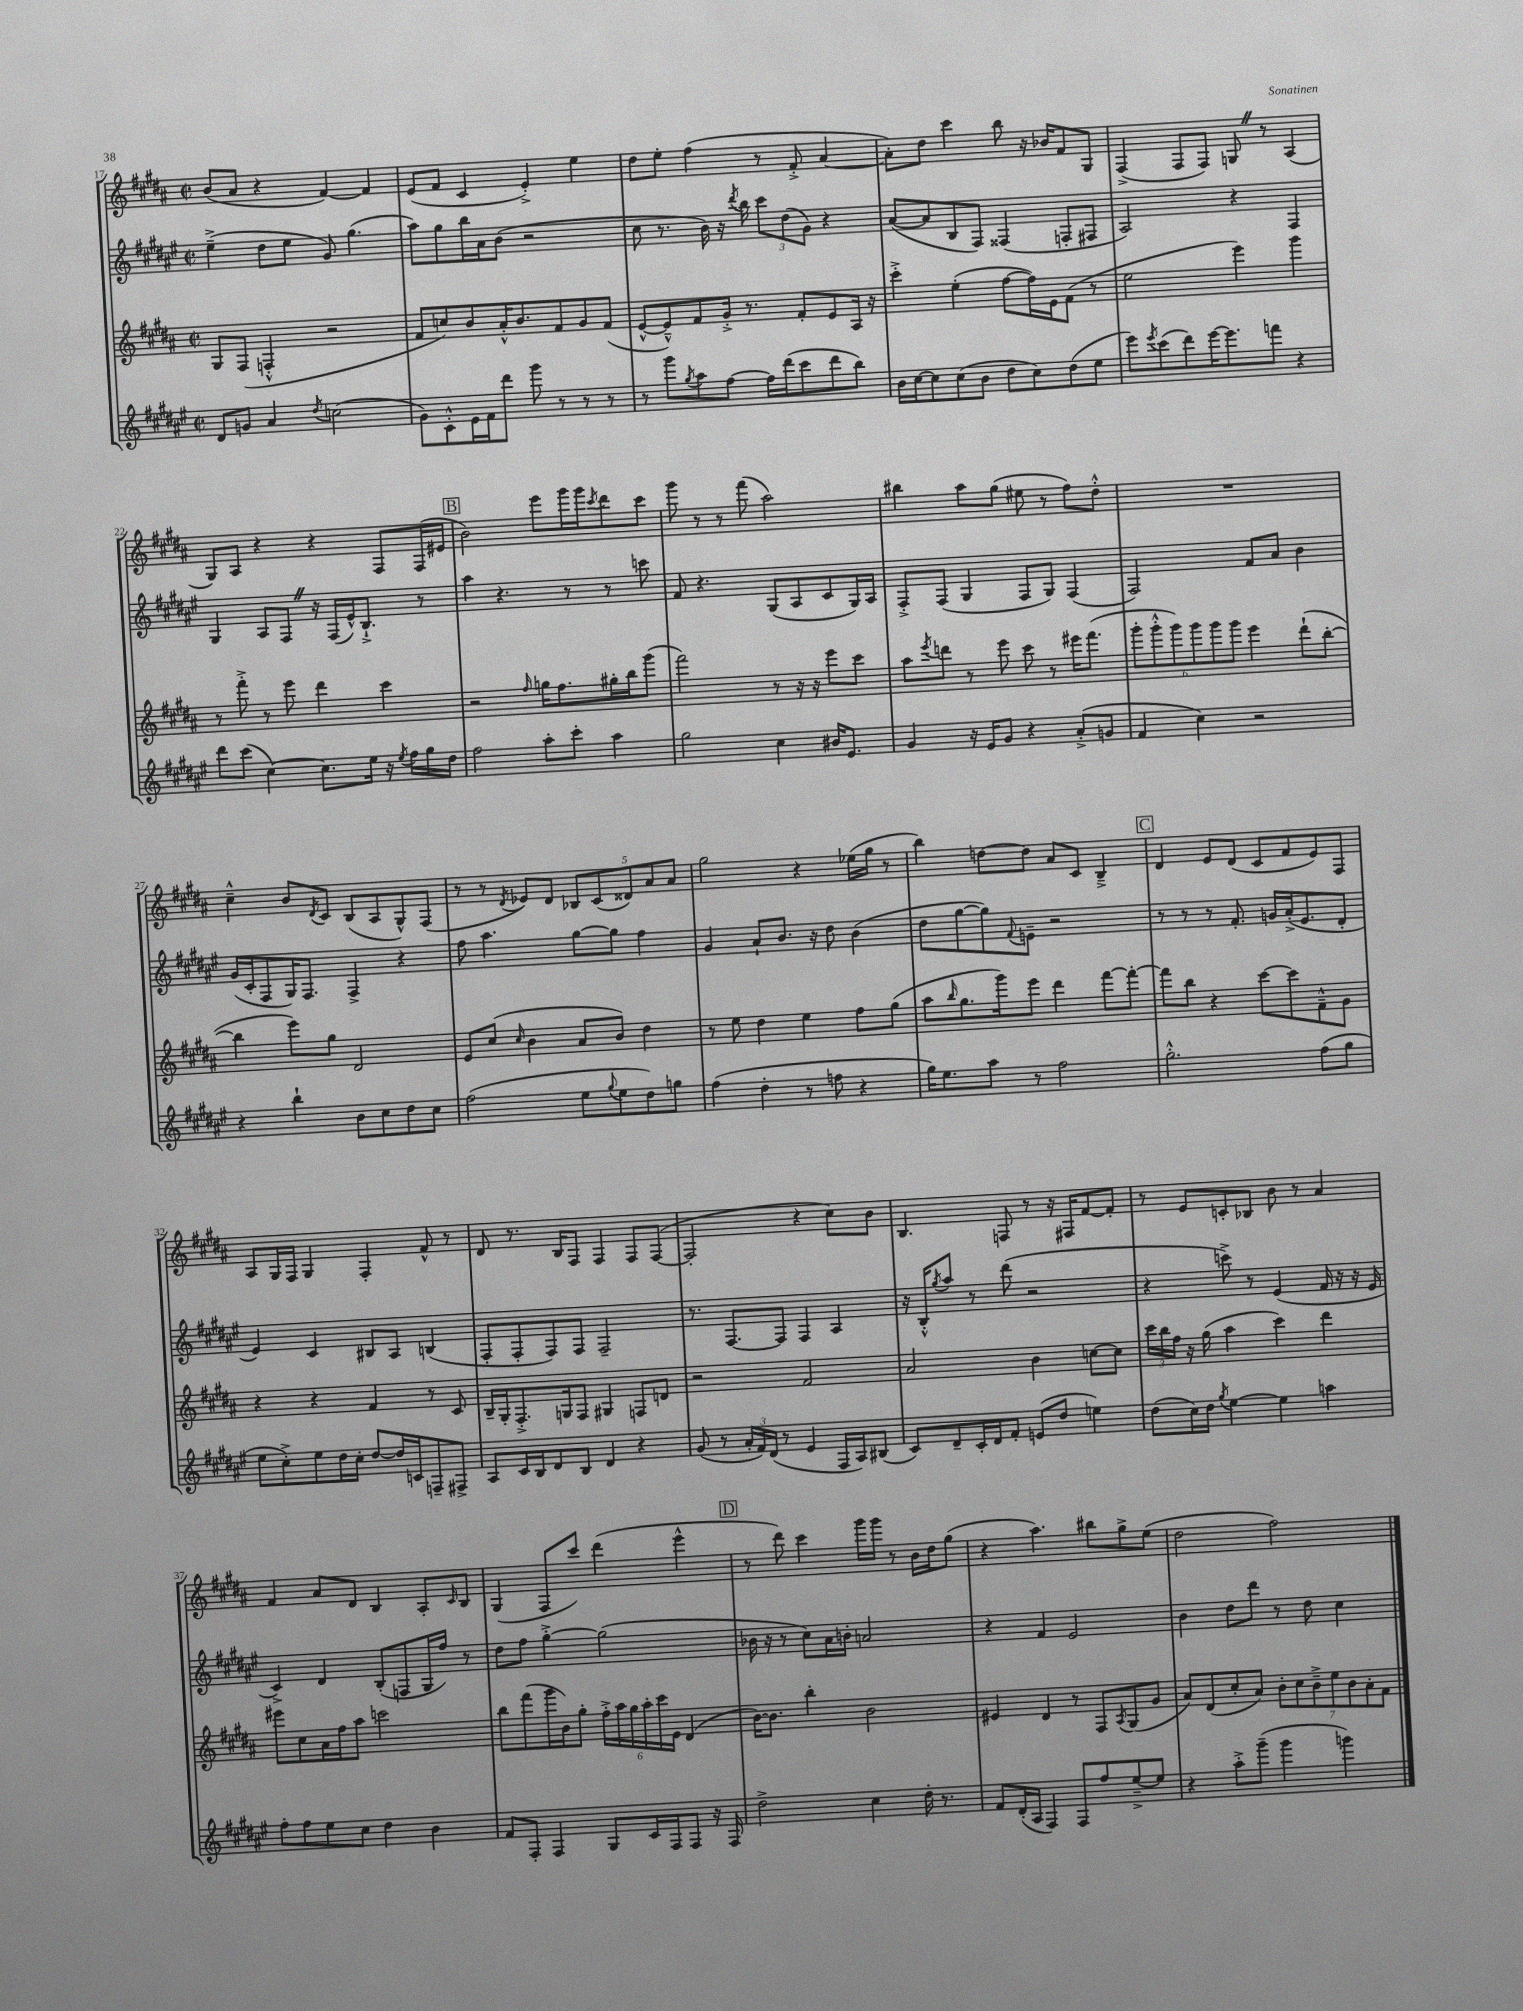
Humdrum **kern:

**kern	**kern	**kern	**kern
*staff4	*staff3	*staff2	*staff1
*clefG2	*clefG2	*clefG2	*clefG2
*k[f#c#g#d#a#e#]	*k[f#c#g#d#a#]	*k[f#c#g#d#a#e#]	*k[f#c#g#d#a#]
*M2/2	*M2/2	*M2/2	*M2/2
*met(c|)	*met(c|)	*met(c|)	*met(c|)
8d#	8G#	(4ee#~^	(8b
8g	(8F#	.	8a#
4a#	4F'^^	8dd#	4r
.	.	8ee#	.
8qdd#	.	.	.
(2cc	2r	8g#)	[4f#)
.	.	(4.gg#	.
.	.	.	4f#]
=	=	=	=
8g#)	8f#	8aa#)	(8e
8c#'^^	8cc)	8gg#	8f#
16e#	8b	16bb	4c#
16f#	.	16a#	.
8ddd#	16a#'^^	(8b	.
.	8.b	.	.
8ggg#	.	2r	4e'^)
8r	8f#	.	.
8r	8g#	.	4ee
8r	(8f#	.	.
=	=	=	=
8r	[8e^^	8cc#	8dd#
8ggg#	8e~^^])	8.r	8ee'
8qgg#	.	.	.
8aa#	8f#	.	(4ff#
.	.	16b)	.
[8ff#	16g#'^	16r	.
.	.	8qddd#	.
.	8.r	16bb	.
16ff#]	.	12ccc#	8r
(16ddd#	.	.	.
.	.	(12dd#	.
8ccc#	8f#'	.	8f#'^
.	.	12g#)	.
8ddd#	8e	4r	[4a#
8bb)	16A#	.	.
.	16r	.	.
=	=	=	=
16b	4ccc#'^	([8a#	8a#'])
[16cc#	.	.	.
8cc#]	.	8a#]	8dd#
(8cc#	(4ee'	8B	4ccc#
8b	.	8F#)	.
8dd#	[8ff#	(4F##	8bb
8cc#)	16ff#])	.	16r
.	16e	.	16b-
(8dd#	(8f#	8F'	8f#
8ee#	8r	8F#	8G#
=	=	=	=
8eee#)	2ee	2A#)	(4F#^
8qeee#	.	.	.
(8ccc#	.	.	.
8ddd#)	.	.	8F#
[16eee#	.	.	8F#)
8.eee#]	.	.	.
.	4eee)	4r	8G
8fff	.	.	8r
4r	4ggg#	4F#	(4A#
=	=	=	=
8ddd#	8r	4G#	8G#)
(8ccc#	8fff#'^	.	8A#
[4cc#)	8r	8A#	4r
.	8eee	8F#	.
8.cc#]	4ddd#	16r	4r
.	.	(16F#	.
.	.	16e#^^)	.
16ee#	.	8.B`^	.
16r	4ccc#	.	8F#
8qee#	.	.	.
16ff#	.	.	.
16gg#	.	8r	(16F#
16dd#	.	.	16e#
=	=	=	=
2ff#	2r	4aa#	2b)
.	.	4.r	.
.	16qqff#	.	.
8aa#'	16gg	.	8eee
.	8.ff#	.	.
8ccc#'	.	8r	16ggg#
.	.	.	16ggg#
.	.	.	8qccc#
4aa#	16gg#'	8r	8ddd#
.	16bb	.	.
.	(8ggg#	8ccc	8ccc#
=	=	=	=
2gg#	2fff#)	8f#	8ggg#
.	.	4.r	8r
.	.	.	8r
.	.	.	(8fff#
4cc#	8r	(8G#	2aa#)
.	16r	8A#	.
.	16r	.	.
16b#	8eee	8c#	.
8.e#	.	.	.
.	8ccc#	16G#)	.
.	.	16A#	.
=	=	=	=
4g#	8aa#	8F#'^	4bb#
.	8qeee	.	.
.	8ddd	(8F#	.
16r	8r	4G#	8aa#
16e#	.	.	.
8g#	8eee	.	(8gg#
4r	8ccc#	8F#	8ee#
.	8r	8G#)	8r
(8a#'^	16eee#	(4F#	8ff#)
.	(8.fff#	.	.
8g	.	.	8dd#'^^
=	=	=	=
4f#	12ggg#'	2F#)	1r
.	12ggg#'^^	.	.
.	12ggg#)	.	.
4cc#)	12ggg#	.	.
.	12ggg#	.	.
.	12ggg#	.	.
2r	4eee	8f#	.
.	.	8a#	.
.	(8ddd#`	4b	.
.	[8bb'	.	.
=	=	=	=
4r	4bb]	(16g#	4cc#~^^
.	.	16c#'	.
.	.	8F#	.
4bb`	8eee)	16G#)	8b
.	.	8.F#	.
.	.	.	8qd#
.	8gg#	.	8c#
8b	2d#	4F#^	(8B
8cc#	.	.	8A#
8dd#	.	4r	8G#^^)
8cc#	.	.	(8F#
=	=	=	=
(2ff#	8e	8ff#	8r
.	(8cc#	4.aa#	8r
.	16qqcc#	.	8qd#
.	4b	.	8e-)
.	.	.	8d#
8ee#	8a#	[8gg#	10B-
.	.	.	(10c#
8qqgg#	.	.	.
8ee#	8b)	8gg#]	.
.	.	.	10d##)
8dd#)	4dd#	4ff#	.
.	.	.	10a#
8gg	.	.	.
.	.	.	10a#
=	=	=	=
(4ff#	8r	4g#	2gg#
.	8ee	.	.
4dd#'	4dd#	8a#`	.
.	.	8.b	.
8r	4ee	.	4r
.	.	16r	.
8ff	.	8dd#	.
4r	8ff#	(4b	(16ee-
.	.	.	16gg#
.	(8gg#	.	8r
=	=	=	=
16gg#)	8aa#	8dd#	4bb)
8.ee#	.	.	.
.	16qqbb	.	.
.	8.gg#	[8gg#	.
8aa#	.	8gg#])	[8dd
.	16ggg#)	.	.
.	.	8qqf#	.
8r	8eee	8e~	8dd]
2ff#	4ddd#	2r	8a#
.	.	.	8c#
.	[8fff#	.	4B~^
.	8fff#'_	.	.
=	=	=	=
2.gg#'^^	8fff#]	8r	4d#
.	8bb	8r	.
.	4r	8r	8e
.	.	8.f#'	(8d#
.	[8ccc#	.	8c#
.	.	16g	.
.	8ccc#]	(16a#'^	8f#
.	.	8.e#	.
(8ff#	8f#~^^	.	8e)
8gg#	8g#	8d#'	8F#
=	=	=	=
8ee#	4r	4e#)	8A#
8cc#'^)	.	.	16G#
.	.	.	16F#
8ee#	4r	4c#	4G#
16dd#	.	.	.
16cc#'	.	.	.
[8dd#	4f#	8B#	4F#'
16dd#]	.	8A#	.
16c	.	.	.
8F~	8r	(4B	8f#^^
8F#^	8c#	.	8r
=	=	=	=
8A#	16B~	8F#'	8d#
.	16G#'	.	.
16c#	8.F#'^	8F#'	8.r
16B	.	.	.
8d#	.	8F#)	.
.	16G	.	16B
8B	8F#	8F#	8F#
4d#	4G#	2F#~	4F#
4r	8F	.	8F#
.	8d	.	([8F#
=	=	=	=
(8g#	2r	8.r	2F#']
8r	.	.	.
.	.	[8.F#	.
24a#'	.	.	.
24f#)	.	.	.
(24d#	.	.	.
8r	.	8F#]	.
4e#	2f#	4F#	4r
16F#	.	4A#	8cc#)
16A#)	.	.	.
(8B#	.	.	8b
=	=	=	=
8c#)	2a#	16r	4.B
.	.	16B'^^	.
.	.	8qgg#	.
8d#~	.	8aa#	.
16c#'	.	8r	.
16d#	.	.	.
8f#'	.	(8ddd#	8F
(8e	4b	2r	8r
8dd#	.	.	16r
.	.	.	16F#
4ee)	[8cc	.	[8f#
.	8cc]	.	8f#']
=	=	=	=
(8dd#	24ccc#	4r	8r
.	24bb	.	.
.	24ff#	.	.
16cc#)	16r	.	8e
16dd#	(16gg#	.	.
8qgg#	.	.	.
[4ee#	4aa#	8ccc^)	8c'
.	.	8r	8B-
4ee#]	4ccc#)	(4e#	8b
.	.	.	8r
4aa	4ddd#	16f#	4a#
.	.	16r	.
.	.	16r	.
.	.	16e#	.
=	=	=	=
8ff#'	8eee#	4c#^)	4f#
8ff#	8cc#	.	.
8ee#	16a#	4d#	8a#
.	16ff#	.	.
8cc#	8aa#	.	8d#
4dd#	2ccc	(8B'	4B
.	.	8F	.
4b	.	16G#	8A#'
.	.	16ff#)	.
.	.	.	16qqc#
.	.	8r	8B
=	=	=	=
8f#	8bb	8dd#	(4G#
8F#'	(8fff#	8ff#	.
4F#	16ggg#	[4gg#'^	8F#
.	16b)	.	.
.	8gg#'	.	8ccc#)
8G#	24ff#'^	(2gg#]	(4ddd#
.	24aa#	.	.
.	24gg#	.	.
16c#	24aa#'	.	.
.	24ccc#	.	.
16F#	.	.	.
.	24e	.	.
8F#	(4d#	.	4eee^^
16r	.	.	.
16F#	.	.	.
=	=	=	=
2dd#^	[16b)	16b-	8r
.	8.b]	16r	.
.	.	8r	8ddd#)
.	4bb'	8cc#)	4ccc#
.	.	16a#	.
.	.	16b'	.
4cc#	2b	2a	16ggg#
.	.	.	16ggg#
.	.	.	8r
16dd#'	.	.	16b
8.r	.	.	16dd#
.	.	.	(8gg#
=	=	=	=
8f#	4e#	4r	4r
(16d#'	.	.	.
16A#	.	.	.
4F#)	4d#	4f#	4.aa#)
8F#	8r	2e#	.
8ff#	8F#	.	8bb#
.	8qA#	.	.
[8ee#~^	(8G#	.	8gg#^
8ee#]	8g#	.	(8ee
=	=	=	=
4r	8a#)	4b	2dd#
.	(8d#	.	.
8aa#'^	8cc#'	8dd#	.
(8ggg#~	8a#)	8ddd#	.
4ggg#	14b'	8r	2ff#)
.	14cc#	.	.
.	.	8dd#	.
.	14b~^	.	.
.	14ee	.	.
4ggg)	.	4cc#	.
.	14b	.	.
.	14a#'	.	.
.	14f#	.	.
==	==	==	==
*-	*-	*-	*-
